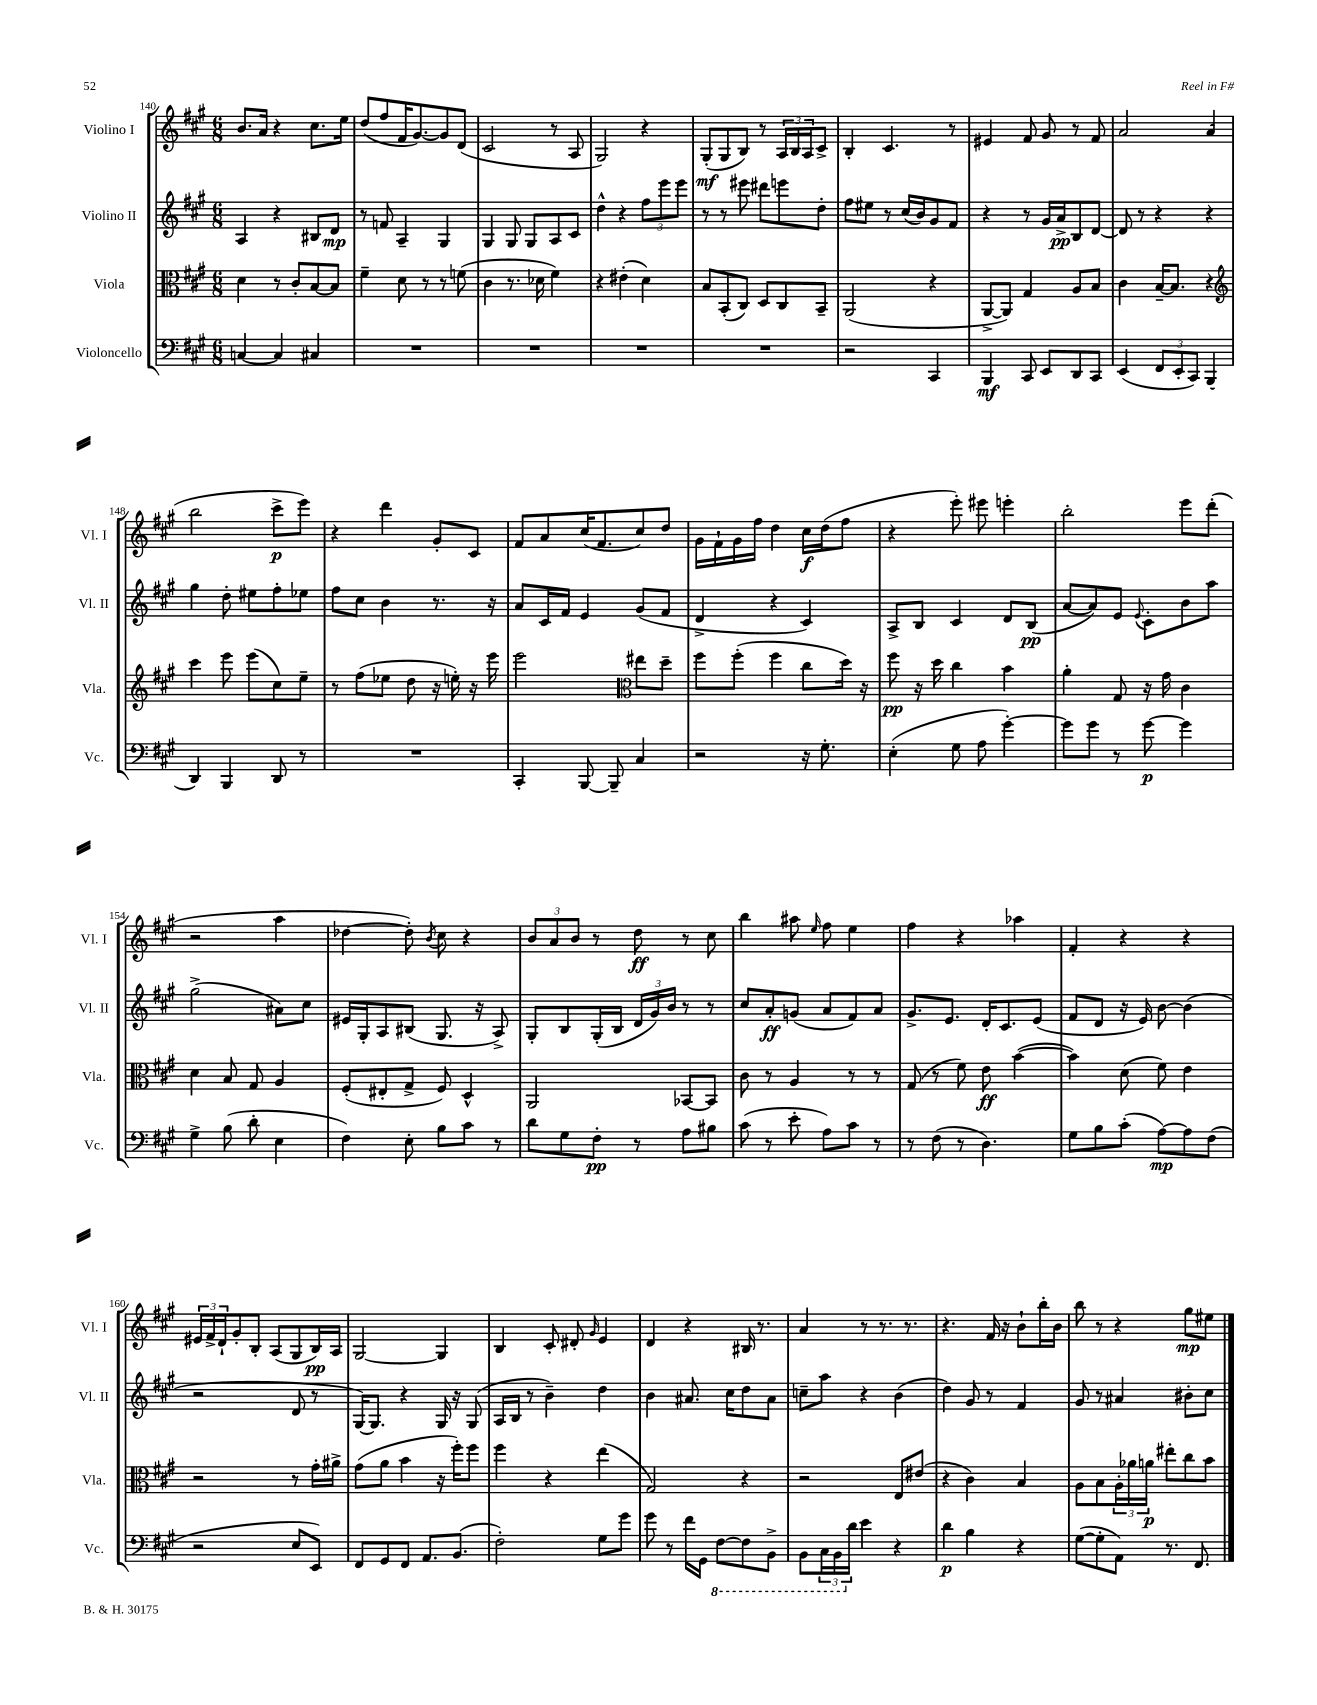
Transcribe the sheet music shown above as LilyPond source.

<<
\new StaffGroup <<
\new Staff = "s0" \with { instrumentName = "Violino I" shortInstrumentName = "Vl. I" } {
    \clef treble \key a \major \numericTimeSignature \time 6/8
    b'8. a'16 r4 cis''8. e''16 |
    d''8( fis''8 fis'16 gis'8.~) gis'8 d'8( |
    cis'2 r8 a8 |
    gis2) r4 |
    gis8-.\mf( gis8 b8) r8 \tuplet 3/2 { a16 b16 a16 } cis'8-> |
    b4-. cis'4. r8 |
    eis'4 fis'8 gis'8 r8 fis'8 |
    a'2 a'4( |
    b''2 cis'''8->\p e'''8) |
    r4 d'''4 gis'8-. cis'8 |
    fis'8 a'8 cis''16( fis'8. cis''8) d''8 |
    gis'16 fis'16-! gis'16 fis''16 d''4 cis''16\f d''16( fis''8 |
    r4 e'''8-.) eis'''8 e'''4-. |
    b''2-. e'''8 d'''8-.( |
    r2 a''4 |
    des''4~ des''8-.) \acciaccatura { b'8 } cis''8 r4 |
    \tuplet 3/2 { b'8 a'8 b'8 } r8 d''8\ff r8 cis''8 |
    b''4 ais''8 \grace { e''16 } fis''8 e''4 |
    fis''4 r4 aes''4 |
    fis'4-. r4 r4 |
    \tuplet 3/2 { eis'16 fis'16-> d'16-! } gis'8-. b8-. a8( gis8 b16\pp) a16 |
    gis2~ gis4 |
    b4 cis'8-. dis'8-. \grace { gis'16 } e'4 |
    d'4 r4 bis16 r8. |
    a'4 r8 r8. r8. |
    r4. fis'16 r16 b'8-! b''16-. b'16 |
    b''8 r8 r4 gis''8\mp eis''8 \bar "|." |
}
\new Staff = "s1" \with { instrumentName = "Violino II" shortInstrumentName = "Vl. II" } {
    \clef treble \key a \major \numericTimeSignature \time 6/8
    a4 r4 bis8 d'8\mp |
    r8 f'8 a4-- gis4 |
    gis4 gis8 gis8 a8 cis'8 |
    d''4-^ r4 \tuplet 3/2 { fis''8 e'''8 e'''8 } |
    r8 r8 eis'''8 dis'''8 e'''8 d''8-. |
    fis''8 eis''8 r8 cis''16( b'16) gis'8 fis'8 |
    r4 r8 gis'16 a'16->\pp b8 d'8~ |
    d'8 r8 r4 r4 |
    gis''4 d''8-. eis''8 fis''8-. ees''8 |
    fis''8 cis''8 b'4 r8. r16 |
    a'8 cis'16 fis'16 e'4 gis'8( fis'8 |
    d'4-> r4 cis'4) |
    a8-> b8 cis'4 d'8 b8\pp( |
    a'8~ a'8) e'8 \appoggiatura { e'8 } cis'8-. b'8 a''8 |
    gis''2->( ais'8) cis''8 |
    eis'16 gis16-. a8 bis8( gis8. r16 a8->) |
    gis8-. b8 gis16-.( b16 \tuplet 3/2 { d'16 gis'16) b'16 } r8 r8 |
    cis''8 a'8-.\ff g'8( a'8 fis'8) a'8 |
    gis'8.-> e'8. d'16-. cis'8. e'8( |
    fis'8 d'8 r16 e'16) b'8~ b'4( |
    r2 d'8 r8 |
    gis16~) gis8. r4 gis16 r16 gis8( |
    a16 b16 r8 b'4--) d''4 |
    b'4 ais'8. cis''16 d''8 ais'8 |
    c''8-- a''8 r4 b'4( |
    d''4) gis'8 r8 fis'4 |
    gis'8 r8 ais'4 bis'8-. cis''8 \bar "|." |
}
\new Staff = "s2" \with { instrumentName = "Viola" shortInstrumentName = "Vla." } {
    \clef alto \key a \major \numericTimeSignature \time 6/8
    d'4 r8 cis'8-. b8~ b8 |
    fis'4-- d'8 r8 r8 f'8( |
    cis'4 r8. des'16 fis'4) |
    r4 eis'4-.( d'4) |
    b8 b,8-.( cis8) d8 cis8 b,8-- |
    a,2( r4 |
    a,8~-> a,8) gis4 a8 b8 |
    cis'4 b16~-- b8. r4 |
    \clef treble cis'''4 e'''8 e'''8( cis''8) e''8-- |
    r8 fis''8( ees''8 d''8 r16 e''16-.) r16 e'''16 |
    e'''2 \clef alto eis''8 d''8-- |
    fis''8 fis''8-.( fis''4 cis''8 d''16) r16 |
    fis''8\pp r16 d''16 cis''4 b'4 |
    a'4-. gis8 r16 gis'16 cis'4 |
    d'4 b8 gis8 a4 |
    fis8-.( eis8-. gis8-> fis8) d4-^ |
    a,2 bes,8~ bes,8 |
    cis'8 r8 a4 r8 r8 |
    gis8( r8 fis'8) e'8\ff b'4~( |
    b'4) d'8( fis'8) e'4 |
    r2 r8 gis'16-. ais'16-> |
    gis'8( a'8 b'4 r16 fis''16-.) fis''8 |
    fis''4 r4 e''4( |
    gis2) r4 |
    r2 e8 eis'8( |
    r4 cis'4) b4 |
    a8 b8 \tuplet 3/2 { a16-. aes'16 a'16\p } eis''8-. cis''8 b'8 \bar "|." |
}
\new Staff = "s3" \with { instrumentName = "Violoncello" shortInstrumentName = "Vc." } {
    \clef bass \key a \major \numericTimeSignature \time 6/8
    c4~ c4 cis4 |
    R2. |
    R2. |
    R2. |
    R2. |
    r2 cis,4 |
    b,,4\mf cis,8 e,8 d,8 cis,8 |
    e,4( \tuplet 3/2 { fis,8 e,8-. cis,8) } b,,4( |
    d,4) b,,4 d,8 r8 |
    R2. |
    cis,4-. b,,8~ b,,8-- cis4 |
    r2 r16 gis8.-. |
    e4-.( gis8 a8 gis'4~-.) |
    gis'8 gis'8 r8 gis'8~\p gis'4 |
    gis4-> b8( d'8-. e4 |
    fis4) e8-. b8 cis'8 r8 |
    d'8 gis8 fis8-.\pp r8 a8 bis8 |
    cis'8( r8 e'8-. a8) cis'8 r8 |
    r8 fis8( r8 d4.) |
    gis8 b8 cis'8-.( a8~\mp) a8 fis8( |
    r2 e8 e,8) |
    fis,8 gis,8 fis,8 a,8. b,8.( |
    fis2-.) gis8 gis'8 |
    gis'8 r8 fis'16 gis,16 \ottava #-1 fis,8~ fis,8 b,,8-> |
    b,,8 \tuplet 3/2 { cis,16 b,,16 \ottava #0 d'16 } e'4 r4 |
    d'4\p b4 r4 |
    gis8~( gis8-. a,8) r8. fis,8. \bar "|." |
}
>>
>>
\layout { \context { \Score currentBarNumber = #140 } }
